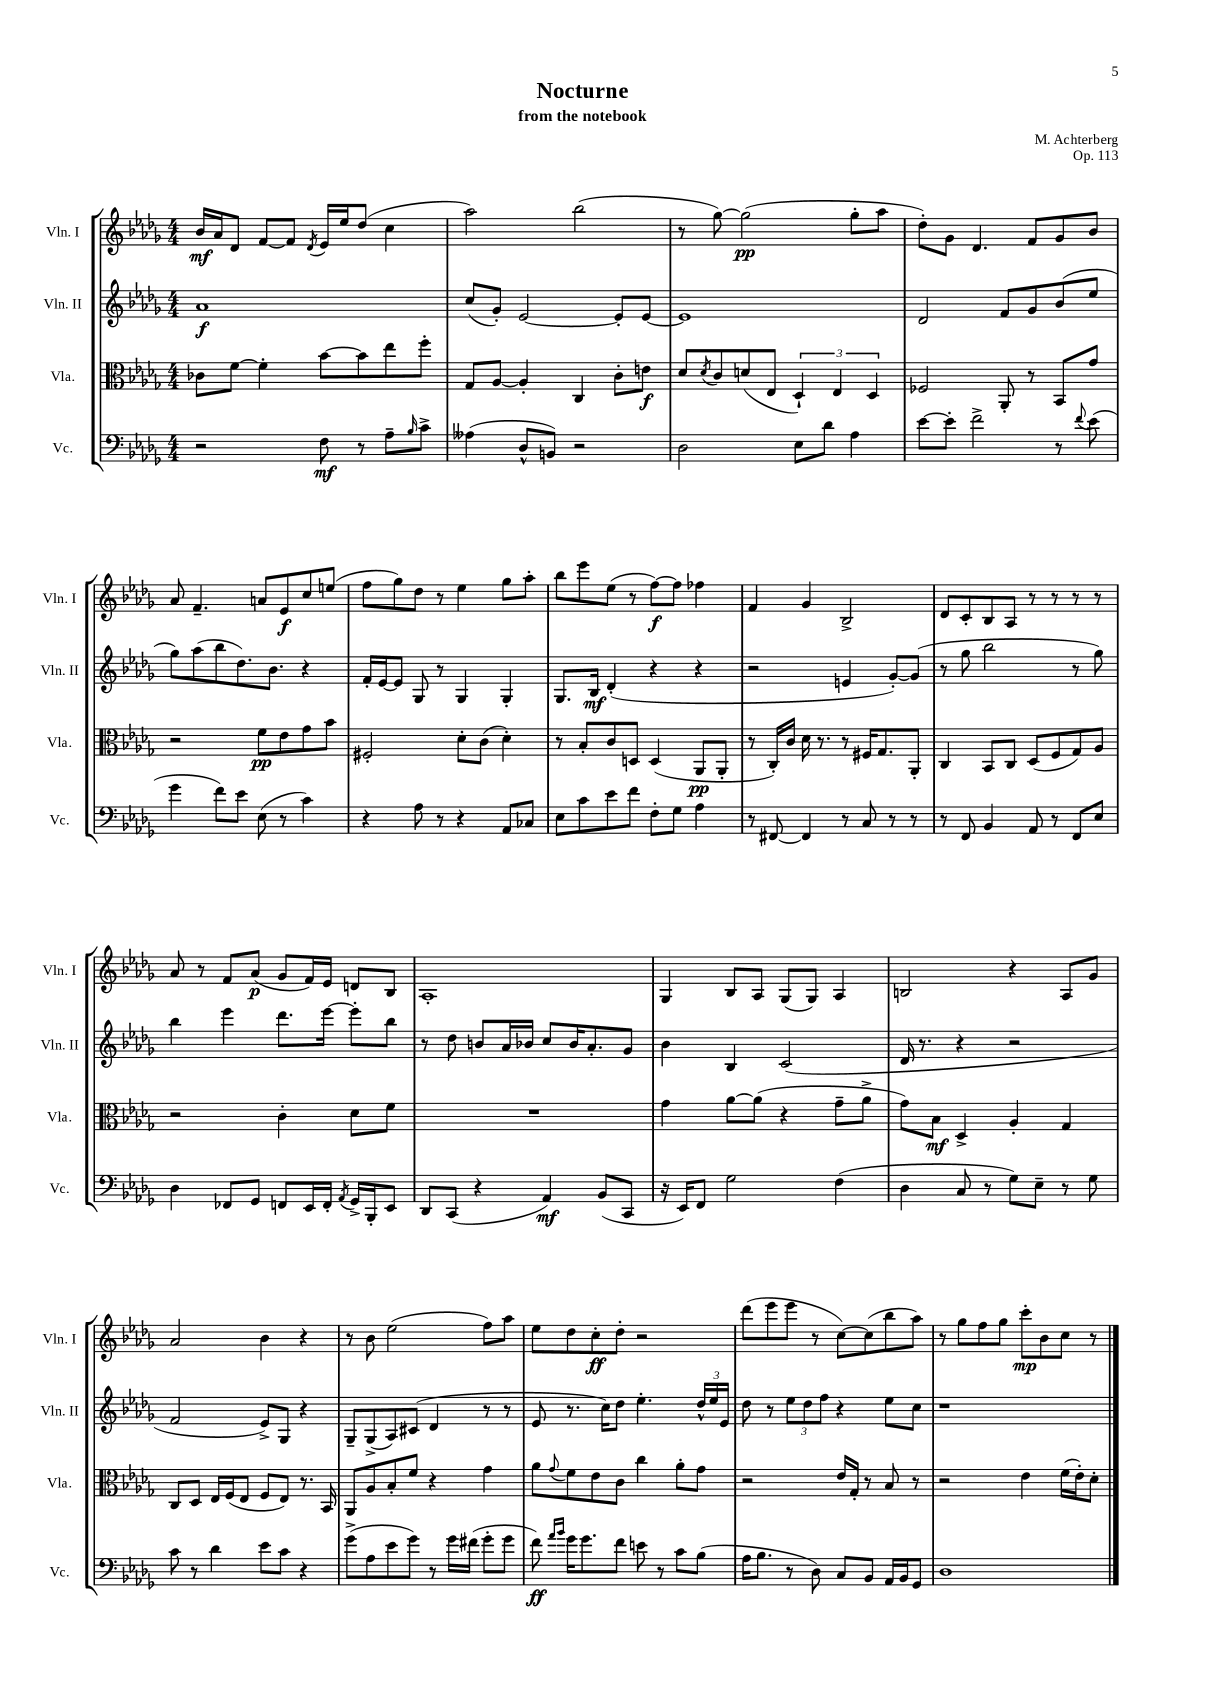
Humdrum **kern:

**kern	**dynam	**kern	**dynam	**kern	**dynam	**kern	**dynam
*part4	*part4	*part3	*part3	*part2	*part2	*part1	*part1
*staff4	*staff4	*staff3	*staff3	*staff2	*staff2	*staff1	*staff1
*I"Vc.	*	*I"Vla.	*	*I"Vln. II	*	*I"Vln. I	*
*I'Vc.	*	*I'Vla.	*	*I'Vln. II	*	*I'Vln. I	*
*clefF4	*	*clefC3	*	*clefG2	*	*clefG2	*
*k[b-e-a-d-g-]	*	*k[b-e-a-d-g-]	*	*k[b-e-a-d-g-]	*	*k[b-e-a-d-g-]	*
*M4/4	*	*M4/4	*	*M4/4	*	*M4/4	*
=1	=1	=1	=1	=1	=1	=1	=1
2r	.	8c-X\L	.	1a-	f	16b-/LL	mf
.	.	.	.	.	.	16a-/J	.
.	.	[8f\J	.	.	.	8d-/J	.
.	.	4f'\]	.	.	.	[8f/L	.
.	.	.	.	.	.	8f/J]	.
.	.	.	.	.	.	8qd-/	.
8F\	mf	[8b-\L	.	.	.	16e-/LL	.
.	.	.	.	.	.	16ee-/J	.
8r	.	8b-\]	.	.	.	(8dd-/J	.
8A-~\L	.	8ee-\	.	.	.	4cc\	.
16qqB-/	.	.	.	.	.	.	.
8c^\J	.	8ff'\J	.	.	.	.	.
=2	=2	=2	=2	=2	=2	=2	=2
(4A--X\	.	8G-/L	.	(8cc/L	.	2aa-\)	.
.	.	[8A-/J	.	8g-'/J)	.	.	.
8D-^^/L	.	4A-'/]	.	[2e-/	.	.	.
8BBn/J)	.	.	.	.	.	.	.
2r	.	4C/	.	.	.	(2bb-\	.
.	.	8c'\L	.	8e-'/L]	.	.	.
.	.	8en\J	f	[8e-/J	.	.	.
=3	=3	=3	=3	=3	=3	=3	=3
2D-\	.	8d-/L	.	1e-]	.	8r	.
.	.	8qd-/	.	.	.	.	.
.	.	8c/	.	.	.	[8gg-\)	.
.	.	(8dn/	.	.	.	(2gg-\]	pp
.	.	8E-/J	.	.	.	.	.
8E-\L	.	6D-`/)	.	.	.	.	.
8d-\J	.	.	.	.	.	.	.
.	.	6E-/	.	.	.	.	.
4A-\	.	.	.	.	.	8gg-'\L	.
.	.	6D-/	.	.	.	.	.
.	.	.	.	.	.	8aa-\J	.
=4	=4	=4	=4	=4	=4	=4	=4
[8e-\L	.	2F-X/	.	2d-/	.	8dd-'\L)	.
8e-'\J]	.	.	.	.	.	8g-\J	.
2f^\	.	.	.	.	.	4.d-/	.
.	.	8AA-'/	.	8f/L	.	.	.
.	.	8r	.	8g-/	.	8f/L	.
8r	.	8BB-/L	.	(8b-/	.	8g-/	.
8qqf/	.	.	.	.	.	.	.
(8e-\	.	8g-/J	.	8ee-/J	.	8b-/J	.
!!LO:LB:g=z
=5	=5	=5	=5	=5	=5	=5	=5
4g-\	.	2r	.	8gg-\L)	.	8a-/	.
.	.	.	.	(8aa-\	.	4.f~/	.
8f\L)	.	.	.	8bb-\	.	.	.
8e-\J	.	.	.	8.dd-\)	.	.	.
(8E-\	.	8f\L	pp	.	.	8an/L	.
.	.	.	.	8.b-\J	.	.	.
8r	.	8e-\	.	.	.	8e-/	f
4c\)	.	8g-\	.	4r	.	8cc/	.
.	.	8b-\J	.	.	.	(8een/J	.
=6	=6	=6	=6	=6	=6	=6	=6
4r	.	2F#X'/	.	16f'/LL	.	8ff\L	.
.	.	.	.	[16e-/J	.	.	.
.	.	.	.	8e-/J]	.	8gg-\)	.
8A-\	.	.	.	8G-/	.	8dd-\J	.
8r	.	.	.	8r	.	8r	.
4r	.	8d-'\L	.	4G-/	.	4ee-\	.
.	.	(8c\J	.	.	.	.	.
8AA-/L	.	4d-'\)	.	4G-'/	.	8gg-\L	.
8C-X/J	.	.	.	.	.	8aa-'\J	.
=7	=7	=7	=7	=7	=7	=7	=7
8E-\L	.	8r	.	8.G-/L	.	8bb-\L	.
8c\	.	8B-'/L	.	.	.	8eee-\	.
.	.	.	.	16B-/Jk	mf	.	.
8e-\	.	8c/	.	(4d-'/	.	(8ee-\J	.
8f\J	.	8Dn/J	.	.	.	8r	.
8F'\L	.	(4D/	.	4r	.	[8ff\L)	f
8G-\J	.	.	.	.	.	8ff\J]	.
4A-\	.	8AA-/L	pp	4r	.	4ff-X\	.
.	.	8AA-'/J	.	.	.	.	.
=8	=8	=8	=8	=8	=8	=8	=8
8r	.	8r	.	2r	.	4f/	.
[8FF#X/	.	16C'/LL)	.	.	.	.	.
.	.	16c/JJ	.	.	.	.	.
4FF#/]	.	16d-\	.	.	.	4g-/	.
.	.	8.r	.	.	.	.	.
8r	.	8r	.	4en/	.	2B-^/	.
8C/	.	16F#X/KL	.	.	.	.	.
.	.	8.G-/	.	.	.	.	.
8r	.	.	.	[8g-'/L)	.	.	.
8r	.	8AA-'/J	.	(8g-/J]	.	.	.
=9	=9	=9	=9	=9	=9	=9	=9
8r	.	4C/	.	8r	.	8d-/L	.
8FF/	.	.	.	8gg-\	.	8c'/	.
4BB-/	.	8BB-/L	.	2bb-\	.	8B-/	.
.	.	8C/J	.	.	.	8A-/J	.
8AA-/	.	(8D-/L	.	.	.	8r	.
8r	.	8F/	.	.	.	8r	.
8FF/L	.	8G-/)	.	8r	.	8r	.
8E-/J	.	8A-/J	.	8gg-\)	.	8r	.
!!LO:LB:g=z
=10	=10	=10	=10	=10	=10	=10	=10
4D-\	.	2r	.	4bb-\	.	8a-/	.
.	.	.	.	.	.	8r	.
8FF-X/L	.	.	.	4eee-\	.	8f/L	.
8GG-/J	.	.	.	.	.	(8a-/J	p
8FFn/L	.	4c'\	.	8.ddd-\L	.	8g-/L	.
16EE-/L	.	.	.	.	.	16f/L)	.
16FF'/JJ	.	.	.	[16eee-\Jk	.	16e-/JJ	.
8qAA-/	.	.	.	.	.	.	.
16GG-^/LL	.	8d-\L	.	8eee-'\L]	.	8dn/L	.
16BBB-'/J	.	.	.	.	.	.	.
8EE-/J	.	8f\J	.	8bb-\J	.	8B-/J	.
=11	=11	=11	=11	=11	=11	=11	=11
8DD-/L	.	1r	.	8r	.	1A-'	.
(8CC/J	.	.	.	8dd-\	.	.	.
4r	.	.	.	8bn/L	.	.	.
.	.	.	.	16a-/L	.	.	.
.	.	.	.	16b-X/JJ	.	.	.
4AA-/)	mf	.	.	8cc/L	.	.	.
.	.	.	.	16b-/K	.	.	.
.	.	.	.	8.a-'/	.	.	.
(8BB-/L	.	.	.	.	.	.	.
8CC/J	.	.	.	8g-/J	.	.	.
=12	=12	=12	=12	=12	=12	=12	=12
16r	.	4g-\	.	4b-\	.	4G-/	.
16EE-/KL)	.	.	.	.	.	.	.
8FF/J	.	.	.	.	.	.	.
2G-\	.	[8a-\L	.	4B-/	.	8B-/L	.
.	.	(8a-\J]	.	.	.	8A-/J	.
.	.	4r	.	(2c/	.	(8G-/L	.
.	.	.	.	.	.	8G-/J)	.
(4F\	.	8g-~\L	.	.	.	4A-/	.
.	.	8a-^\J	.	.	.	.	.
=13	=13	=13	=13	=13	=13	=13	=13
4D-\	.	8g-\L)	.	16d-/	.	2Bn/	.
.	.	.	.	8.r	.	.	.
.	.	8B-\J	mf	.	.	.	.
8C/	.	4D-^/	.	4r	.	.	.
8r	.	.	.	.	.	.	.
8G-\L)	.	4A-'/	.	2r	.	4r	.
8E-~\J	.	.	.	.	.	.	.
8r	.	4G-/	.	.	.	8A-/L	.
8G-\	.	.	.	.	.	8g-/J	.
!!LO:LB:g=z
=14	=14	=14	=14	=14	=14	=14	=14
8c\	.	8C/L	.	2f/	.	2a-/	.
8r	.	8D-/J	.	.	.	.	.
4d-\	.	16E-/LL	.	.	.	.	.
.	.	(16F/J	.	.	.	.	.
.	.	8E-/J	.	.	.	.	.
8e-\L	.	8F/L	.	8e-^/L)	.	4b-\	.
8c\J	.	8E-/J)	.	8G-/J	.	.	.
4r	.	8.r	.	4r	.	4r	.
.	.	16BB-/	.	.	.	.	.
=15	=15	=15	=15	=15	=15	=15	=15
(8g-^\L	.	8AA-/L	.	8G-~/L	.	8r	.
8A-\	.	8A-/	.	(8G-^/	.	8b-\	.
8e-\	.	8B-'/	.	8A-/)	.	(2ee-\	.
8g-\J)	.	8f/J	.	(8c#X/J	.	.	.
8r	.	4r	.	4d-/	.	.	.
16g-\LL	.	.	.	.	.	.	.
(16f#X\JJ	.	.	.	.	.	.	.
8g-'\L	.	4g-\	.	8r	.	8ff\L)	.
8g-\J	.	.	.	8r	.	8aa-\J	.
=16	=16	=16	=16	=16	=16	=16	=16
8f\)	ff	8a-\L	.	8e-/	.	8ee-\L	.
16qqa-/LL	.	.	.	.	.	.	.
16qqb-/JJ	.	8qqg-/	.	.	.	.	.
16g-\KL	.	8f\	.	8.r	.	8dd-\	.
8.g-\	.	.	.	.	.	.	.
.	.	8e-\	.	.	.	8cc'\	ff
.	.	.	.	16cc\KL)	.	.	.
8f\J	.	8c\J	.	8dd-\J	.	8dd-'\J	.
8en\	.	4cc\	.	4.ee-'\	.	2r	.
8r	.	.	.	.	.	.	.
8c\L	.	8a-'\L	.	.	.	.	.
(8B-\J	.	8g-\J	.	24dd-^^/LL	.	.	.
.	.	.	.	24ee-/	.	.	.
.	.	.	.	24e-/JJ	.	.	.
=17	=17	=17	=17	=17	=17	=17	=17
16A-\KL	.	2r	.	8dd-\	.	(8ddd-\L	.
8.B-\J	.	.	.	.	.	.	.
.	.	.	.	8r	.	8eee-\	.
8r	.	.	.	12ee-\L	.	8eee-\J	.
.	.	.	.	12dd-\	.	.	.
8D-\)	.	.	.	.	.	8r	.
.	.	.	.	12ff\J	.	.	.
8C/L	.	16e-/LL	.	4r	.	[8cc\L)	.
.	.	16G-'/JJ	.	.	.	.	.
8BB-/J	.	8r	.	.	.	(8cc\]	.
16AA-/LL	.	8B-/	.	8ee-\L	.	8bb-\	.
16BB-/J	.	.	.	.	.	.	.
8GG-/J	.	8r	.	8cc\J	.	8aa-\J)	.
=18	=18	=18	=18	=18	=18	=18	=18
1D-	.	2r	.	1r	.	8r	.
.	.	.	.	.	.	8gg-\L	.
.	.	.	.	.	.	8ff\	.
.	.	.	.	.	.	8gg-\J	.
.	.	4e-\	.	.	.	8ccc'\L	mp
.	.	.	.	.	.	8b-\	.
.	.	(16f\LL	.	.	.	8cc\J	.
.	.	16e-'\J)	.	.	.	.	.
.	.	8d-'\J	.	.	.	8r	.
==	==	==	==	==	==	==	==
*-	*-	*-	*-	*-	*-	*-	*-
